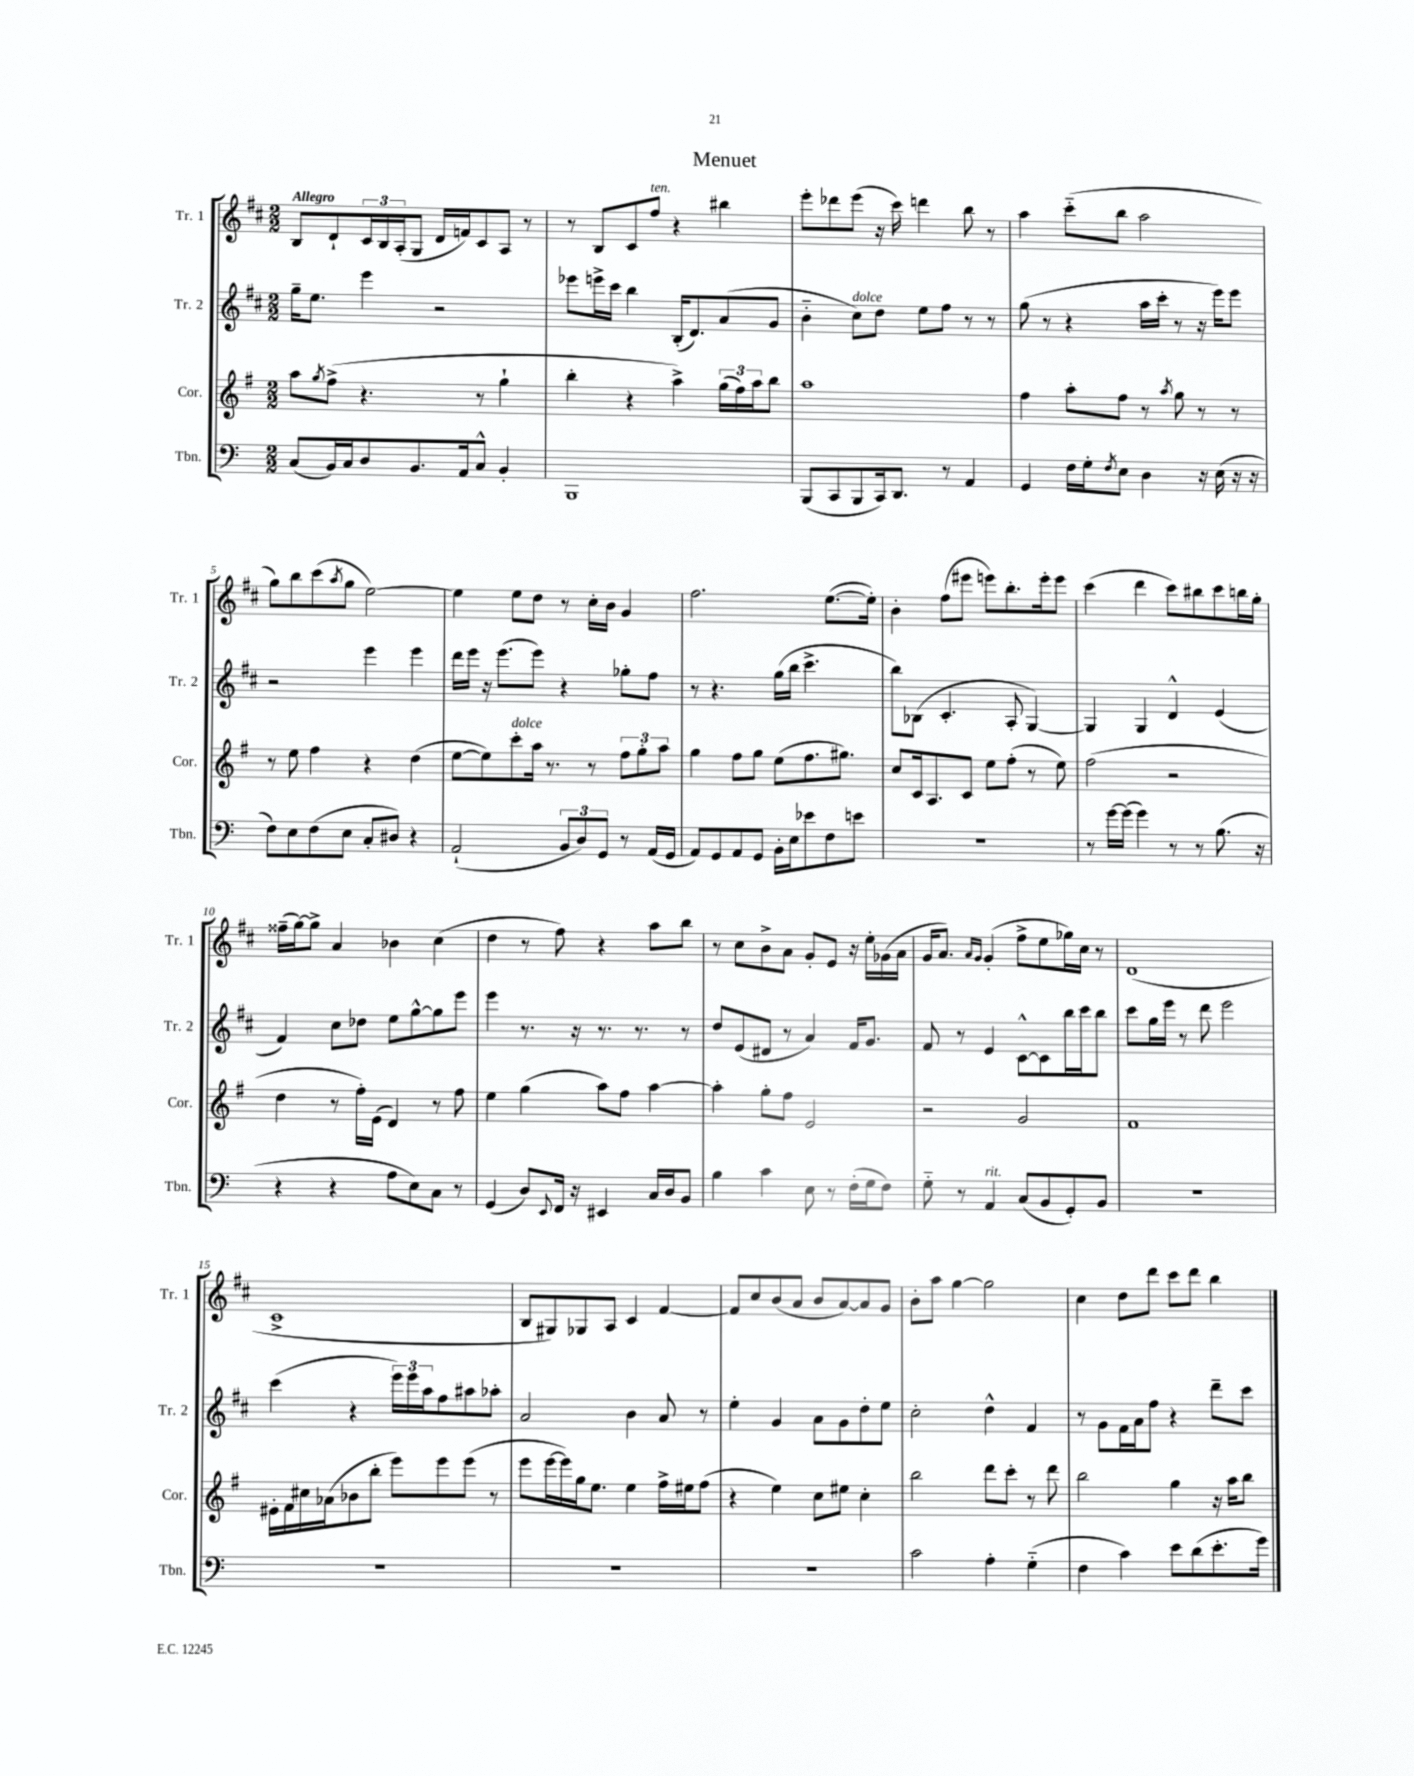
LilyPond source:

\header { title = "Menuet" }
<<
\new StaffGroup <<
\new Staff = "s0" \with { instrumentName = "Tr. 1" shortInstrumentName = "Tr. 1" } {
    \clef treble \key d \major \numericTimeSignature \time 2/2 \tempo "Allegro"
    b8 d'8-! \tuplet 3/2 { cis'16 b16 a16-.( } g8 d'16 f'16) cis'8 a8 r8 |
    r8 b8 cis'8 fis''8^\markup { \italic "ten." } r4 bis''4 |
    e'''8-. des'''8 e'''8( r16 cis'''16) d'''4 b''8 r8 |
    a''4 cis'''8-_( b''8 a''2 |
    g''8) b''8 cis'''8( \acciaccatura { a''8 } g''8 e''2~) |
    e''4 e''8 d''8 r8 cis''16-. b'16 g'4 |
    fis''2. e''8.~( e''16-.) |
    b'4-. fis''8( eis'''8 e'''8) b''8.-. e'''16-. e'''8 |
    cis'''4( d'''4 cis'''8) bis''8 cis'''8 b''16 g''16-. |
    fisis''16--( g''16~) g''8-> a'4 bes'4 cis''4( |
    d''4 r8 fis''8) r4 a''8 b''8 |
    r8 cis''8 b'8-> a'8 g'8-. e'8 r16 e''16-. ges'16( a'16 |
    g'16 a'8.) \grace { a'16 g'16 } g'4-.( fis''8-> e''8 ges''16) cis''16 r8 |
    d'1( |
    cis'1-> |
    b8 gis8) ges8 a8 cis'4 fis'4~ |
    fis'8 cis''8 b'8( a'8 b'8 a'8~) a'8 g'8 |
    b'8-. a''8 g''4~ g''2 |
    cis''4 d''8 d'''8 cis'''8 d'''8 b''4 \bar "|." |
}
\new Staff = "s1" \with { instrumentName = "Tr. 2" shortInstrumentName = "Tr. 2" } {
    \clef treble \key d \major \numericTimeSignature \time 2/2
    g''16-- e''8. e'''4 r2 |
    ees'''8 e'''16-> cis'''16 b''4 b16-.( d'8.) a'8( g'8 |
    b'4-_ cis''8^\markup { \italic "dolce" }) d''8 e''8 fis''8 r8 r8 |
    g''8( r8 r4 a''16 cis'''16-. r8 r16 e'''16) e'''8 |
    r2 e'''4 e'''4 |
    d'''16 e'''16 r16 e'''8.( e'''8) r4 ges''8-. fis''8 |
    r8 r4. g''16( b''16 cis'''4.-> |
    b''8) bes8( cis'4.-. a8-. g4~) |
    g4 g4 d'4-^ e'4( |
    fis'4) cis''8 des''8 e''8 g''8~-^ g''8 e'''8 |
    e'''4 r8. r16 r8. r8. r8 |
    d''8 e'8( dis'8 r8 a'4) fis'16 g'8. |
    fis'8 r8 e'4 cis'8~-^ cis'8 b''16 cis'''16 b''8 |
    cis'''8 g''16 e'''16 r8 d'''8 e'''2 |
    cis'''4( r4 \tuplet 3/2 { e'''16) e'''16 a''16 } fis''8 ais''8 aes''8-. |
    a'2 b'4 a'8 r8 |
    e''4-. g'4 a'8 g'8 d''8-. e''8 |
    cis''2-. d''4-^ fis'4 |
    r8 g'8 fis'16 a'16 fis''8 r4 d'''8-- cis'''8 \bar "|." |
}
\new Staff = "s2" \with { instrumentName = "Cor." shortInstrumentName = "Cor." } {
    \clef treble \key g \major \numericTimeSignature \time 2/2
    a''8 \acciaccatura { g''8 } fis''8->( r4. r8 g''4-! |
    b''4-. r4 a''4->) \tuplet 3/2 { g''16( fis''16) a''16 } b''8 |
    a''1 |
    fis''4 a''8-. fis''8 r8 \acciaccatura { a''8 } g''8 r8 r8 |
    r8 e''8 fis''4 r4 d''4( |
    e''8~ e''8) c'''8-.^\markup { \italic "dolce" } a''16 r8. r8 \tuplet 3/2 { fis''8 g''8-. a''8 } |
    g''4 fis''8 g''8 e''8( fis''8. gis''8.) |
    c''8 c'16 a8. c'8 e''8 fis''8-.( r8 e''8) |
    fis''2( r2 |
    d''4 r8 fis''16-.) e'16( d'4) r8 fis''8 |
    e''4 g''4( a''8) fis''8 a''4~ |
    a''4-. g''8-. fis''8 e'2 |
    r2 g'2 |
    fis'1 |
    eis'16-. fis'16 cis''16 aes'16( bes'8 b''8-. e'''8) e'''8 e'''8( r8 |
    e'''8 e'''16~ e'''16) g''16 e''8. e''4 fis''16-> eis''16 fis''8( |
    r4 e''4) c''8 eis''8 c''4-. |
    b''2 d'''8 c'''8-. r8 d'''8 |
    b''2 g''4 r16 a''16 b''8 \bar "|." |
}
\new Staff = "s3" \with { instrumentName = "Tbn." shortInstrumentName = "Tbn." } {
    \clef bass \key c \major \numericTimeSignature \time 2/2
    c8( b,16) c16 d8 b,8. a,16 c8-^ b,4-. |
    b,,1 |
    b,,8( c,8 b,,8 c,16) d,8. r8 a,4 |
    g,4 f16 g16-. \acciaccatura { f8 } e8 d4 r16 e16( r16 r16 |
    f8) e8 f8( e8 c8-. dis8) r4 |
    a,2-!( \tuplet 3/2 { b,8 d8) g,8 } r8 a,16( g,16 |
    a,8) g,8 a,8 g,8 b,16-. e16 ees'8 f8 e'8 |
    r1 |
    r8 g'16~ g'16( g'4) r8 r8 b8.( r16 |
    r4 r4 a8 e8) c8 r8 |
    g,4( d8) \appoggiatura { e,8 } f,16 r16 eis,4 c16 d16 b,8 |
    b4 c'4 e8 r8 f16-.( g16 f8) |
    g8-_ r8 a,4^\markup { \italic "rit." } c8( b,8 g,8-.) b,8 |
    R1 |
    R1 |
    R1 |
    R1 |
    c'2 a4-. g4-_( |
    f4 c'4) e'8 d'8( e'8.-. g'16) \bar "|." |
}
>>
>>
